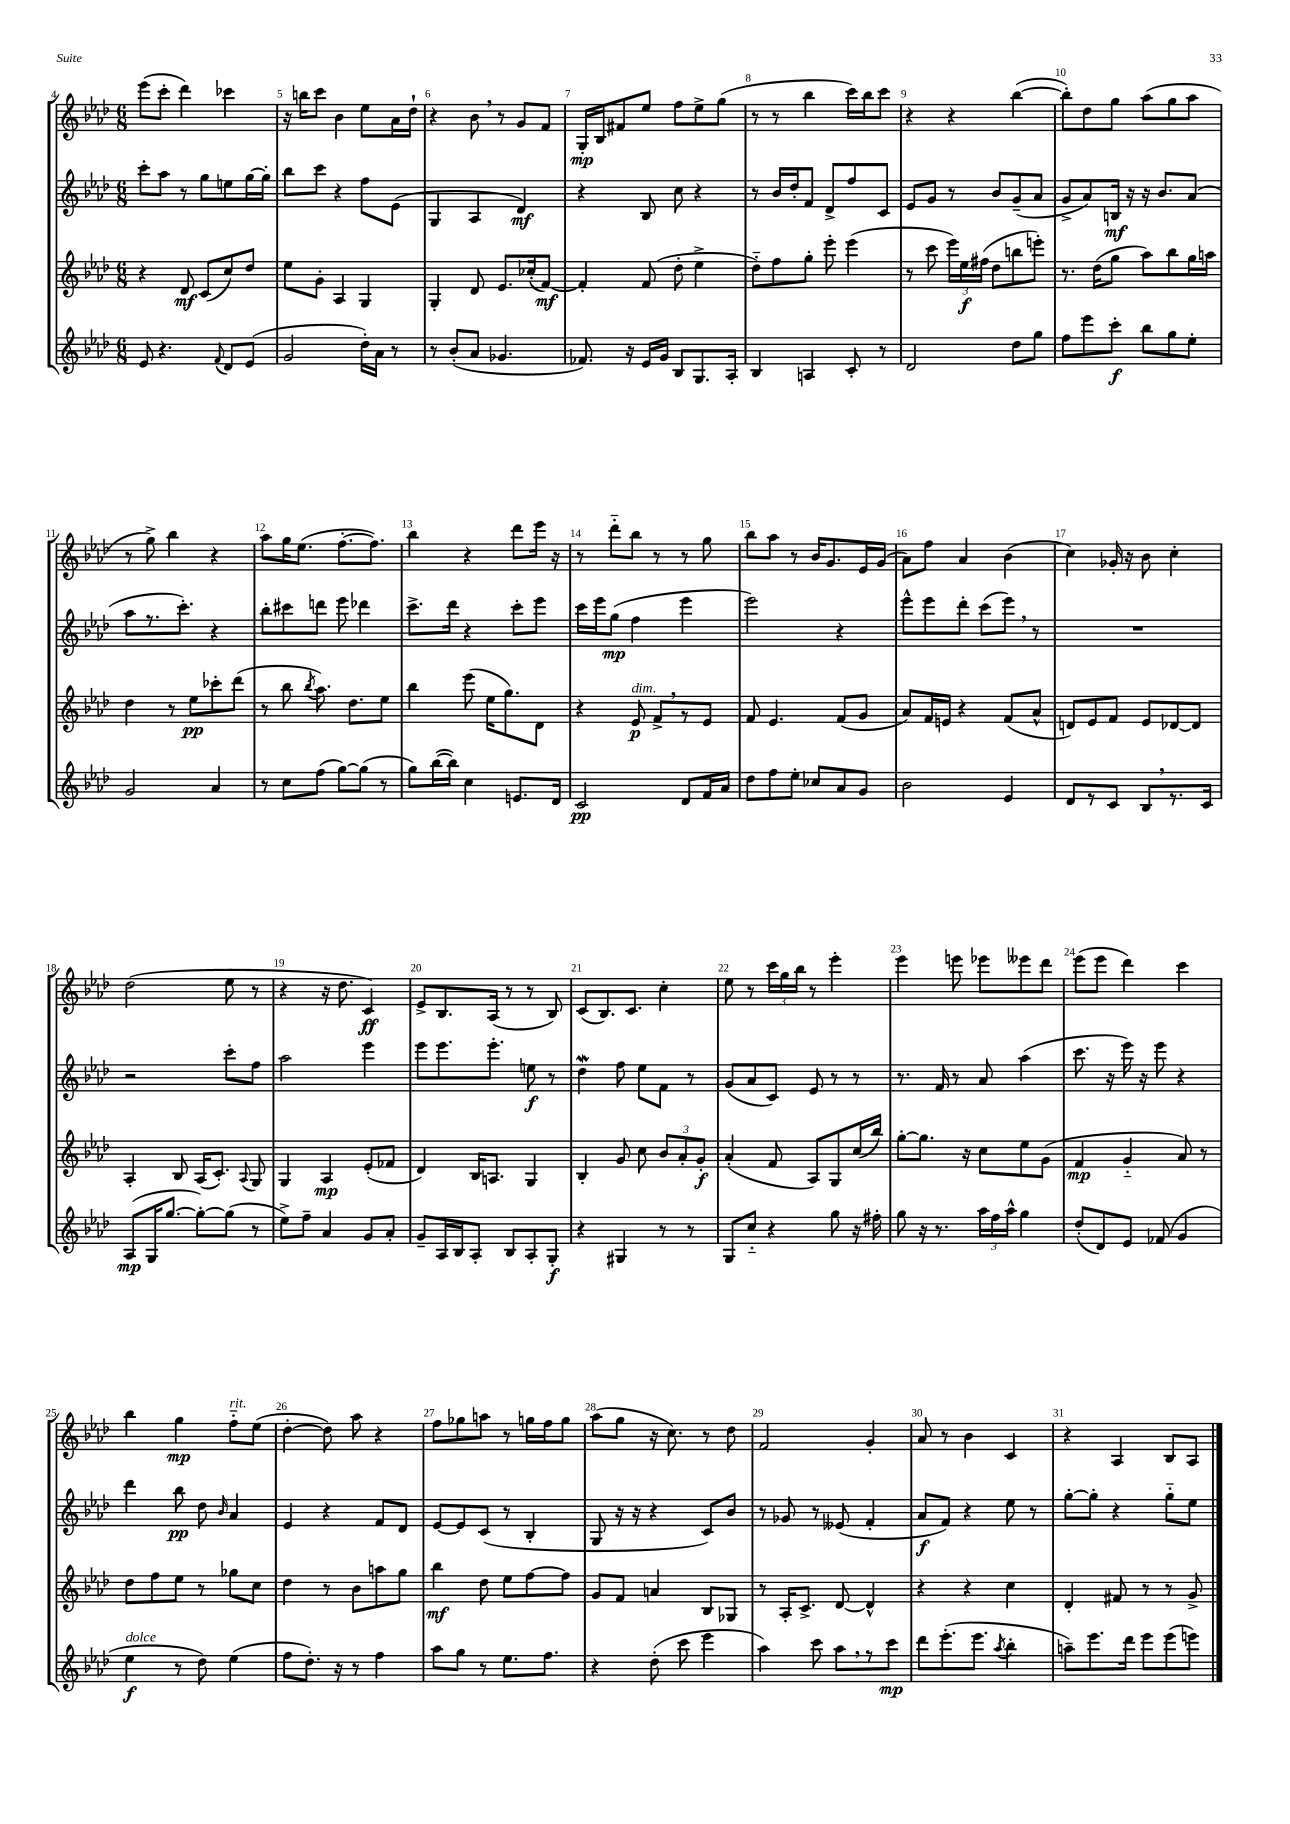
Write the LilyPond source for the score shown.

<<
\new StaffGroup <<
\new Staff = "s0" {
    \clef treble \key aes \major \numericTimeSignature \time 6/8
    \autoBeamOff ees'''8[( c'''8]-. des'''4) ces'''4 |
    r16 b''16[ c'''8] bes'4 ees''8[ aes'16 des''16]-! |
    r4 bes'8 \breathe r8 g'8[ f'8] |
    g16[-.\mp bes16 fis'8 ees''8] f''8[ ees''8-> g''8]( |
    r8 r8 bes''4 c'''16[) bes''16 c'''8] |
    r4 r4 bes''4~( |
    bes''8[-.) des''8 g''8] aes''8[( g''8 aes''8] |
    r8 g''8->) bes''4 r4 |
    aes''8[ g''16 ees''8.]( f''8.[~-. f''8.]) |
    bes''4 r4 des'''8[ ees'''16] r16 |
    r8 des'''8[-_ bes''8] r8 r8 g''8 |
    bes''8[ aes''8] r8 bes'16[ g'8. ees'16 g'16]( |
    aes'8[) f''8] aes'4 bes'4( |
    c''4) ges'16-. r16 bes'8 c''4-. |
    des''2( ees''8 r8 |
    r4 r16 des''8. c'4\ff) |
    ees'8[-> bes8. aes16]( r8 r8 bes8) |
    c'8[( bes8.) c'8.] c''4-. |
    ees''8 r8 \tuplet 3/2 { c'''16[ g''16 bes''16] } r8 ees'''4-. |
    ees'''4 e'''8 ees'''8[ eeses'''8 des'''8] |
    ees'''8[( ees'''8] des'''4) c'''4 |
    bes''4 g''4\mp f''8[-_^\markup { \italic "rit." } ees''8]( |
    des''4~-. des''8) aes''8 r4 |
    f''8[ ges''8 a''8] r8 g''16[ f''16 g''8] |
    aes''8[( g''8] r16 c''8.) r8 des''8 |
    f'2 g'4-. |
    aes'8 r8 bes'4 c'4 |
    r4 aes4 bes8[ aes8] \bar "|." |
}
\new Staff = "s1" {
    \clef treble \key aes \major \numericTimeSignature \time 6/8
    \autoBeamOff c'''8[-. aes''8] r8 g''8[ e''8 g''16~ g''16]-. |
    bes''8[ c'''8] r4 f''8[ ees'8]( |
    g4 aes4 des'4\mf) |
    r4 bes8 c''8 r4 |
    r8 bes'16[ des''16-. f'8] des'8[-> f''8 c'8] |
    ees'8[ g'8] r8 bes'8[ g'8--( aes'8] |
    g'8[-> aes'8) b16]\mf r16 r16 bes'8.[ aes'8]( |
    aes''8[ r8. c'''8.]-.) r4 |
    bes''8[-. cis'''8 d'''8] ees'''8 des'''4 |
    c'''8.[-> des'''16] r4 c'''8[-. ees'''8] |
    c'''16[ ees'''16 g''8]\mp( f''4 ees'''4 |
    ees'''2) r4 |
    ees'''8[-^ ees'''8 des'''8]-. c'''8[( ees'''8]) \breathe r8 |
    R2. |
    r2 c'''8[-. f''8] |
    aes''2 ees'''4 |
    ees'''8[ ees'''8. ees'''8.]-. e''8\f r8 |
    des''4\mordent f''8 ees''8[ f'8] r8 |
    g'8[( aes'8 c'8]) ees'8 r8 r8 |
    r8. f'16 r8 aes'8 aes''4( |
    c'''8. r16 ees'''16) r16 ees'''8 r4 |
    des'''4 bes''8\pp des''8 \grace { bes'16 } aes'4 |
    ees'4 r4 f'8[ des'8] |
    ees'8[~ ees'8 c'8]( r8 bes4-. |
    g8 r16 r16 r4 c'8[) bes'8] |
    r8 ges'8 r8 eeses'8( f'4-. |
    aes'8[\f f'8]) r4 ees''8 r8 |
    g''8[~-. g''8]-. r4 g''8[-_ ees''8] \bar "|." |
}
\new Staff = "s2" {
    \clef treble \key aes \major \numericTimeSignature \time 6/8
    \autoBeamOff r4 des'8\mf c'8[( c''8) des''8] |
    ees''8[ g'8]-. aes4 g4 |
    g4-. des'8 ees'8.[ ces''16-.( f'8]~\mf) |
    f'4-. f'8( des''8-. ees''4-> |
    des''8[-_) f''8 g''8]-. ees'''8-. ees'''4( |
    r8 c'''8 \tuplet 3/2 { ees'''16[) ees''16\f fis''16]( } des''8[ b''8 e'''8]-.) |
    r8. des''16[( g''8] aes''8[) bes''8 g''16 a''16] |
    des''4 r8 ees''8[\pp ces'''8-. des'''8]( |
    r8 bes''8 \acciaccatura { bes''8 } aes''8.) des''8.[ ees''8] |
    bes''4 ees'''8( ees''16[ g''8.) des'8] |
    r4 ees'8\p^\markup { \italic "dim." } f'8[-> \breathe r8 ees'8] |
    f'8 ees'4. f'8[( g'8] |
    aes'8[) f'16 e'16] r4 f'8[( aes'8]-^ |
    d'8[) ees'8 f'8] ees'8[ des'8~ des'8] |
    aes4-. bes8 aes16[( c'8.]-.) \appoggiatura { aes8 } g8 |
    g4 aes4\mp ees'8[-.( fes'8] |
    des'4) bes16[ a8.] g4 |
    bes4-. g'8 c''8 \tuplet 3/2 { bes'8[ aes'8-. g'8]-.\f } |
    aes'4-.( f'8 aes8[) g8 c''16( bes''16]) |
    g''8[~-. g''8.] r16 c''8[ ees''8 g'8]( |
    f'4\mp g'4-_ aes'8) r8 |
    des''8[ f''8 ees''8] r8 ges''8[ c''8] |
    des''4 r8 bes'8[ a''8 g''8] |
    bes''4\mf des''8 ees''8[ f''8~ f''8] |
    g'8[ f'8] a'4 bes8[ ges8] |
    r8 aes16[-. c'8.]-> des'8~ des'4-^ |
    r4 r4 c''4 |
    des'4-. fis'8 r8 r8 g'8-> \bar "|." |
}
\new Staff = "s3" {
    \clef treble \key aes \major \numericTimeSignature \time 6/8
    \autoBeamOff ees'8 r4. \appoggiatura { f'8 } des'8[ ees'8]( |
    g'2 des''16[-.) aes'16] r8 |
    r8 bes'8[-.( aes'8] ges'4. |
    fes'8.) r16 ees'16[ g'16] bes8[ g8. aes16]-. |
    bes4 a4 c'8-. r8 |
    des'2 des''8[ g''8] |
    f''8[ ees'''8 c'''8]-.\f bes''8[ g''8 ees''8]-. |
    g'2 aes'4 |
    r8 c''8[ f''8]( g''8[~) g''8]( r8 |
    g''8[) bes''16~( bes''16]) c''4 e'8.[ des'16] |
    c'2\pp des'8[ f'16 aes'16] |
    des''8[ f''8 ees''8]-. ces''8[ aes'8 g'8] |
    bes'2 ees'4 |
    des'8[ r8 c'8] bes8[ \breathe r8. c'16] |
    aes8[\mp( g16 g''8.]~ g''8[~-.) g''8]( r8 |
    ees''8[->) f''8]-- aes'4 g'8[ aes'8]-. |
    g'8[-- aes16 bes16 aes8]-. bes8[ aes8-. g8]-.\f |
    r4 gis4 r8 r8 |
    g8[ c''8]-_ r4 g''8 r16 fis''16-. |
    g''8 r16 r8. \tuplet 3/2 { aes''16[ f''16 aes''16]-^ } g''4 |
    des''8[-.( des'8) ees'8] fes'8( g'4 |
    ees''4\f^\markup { \italic "dolce" } r8 des''8) ees''4( |
    f''8[ des''8.]-.) r16 r8 f''4 |
    aes''8[ g''8] r8 ees''8.[ f''8.] |
    r4 des''8-.( c'''8 ees'''4 |
    aes''4) c'''8 aes''8[ \breathe r8 c'''8]\mp |
    des'''8[ ees'''8.-.( ees'''8.] \acciaccatura { aes''8 } bes''4-. |
    a''8[--) ees'''8. des'''16] ees'''8[ ees'''8( e'''8]) \bar "|." |
}
>>
>>
\layout { \context { \Score currentBarNumber = #4 \override BarNumber.break-visibility = ##(#f #t #t) barNumberVisibility = #all-bar-numbers-visible } }
